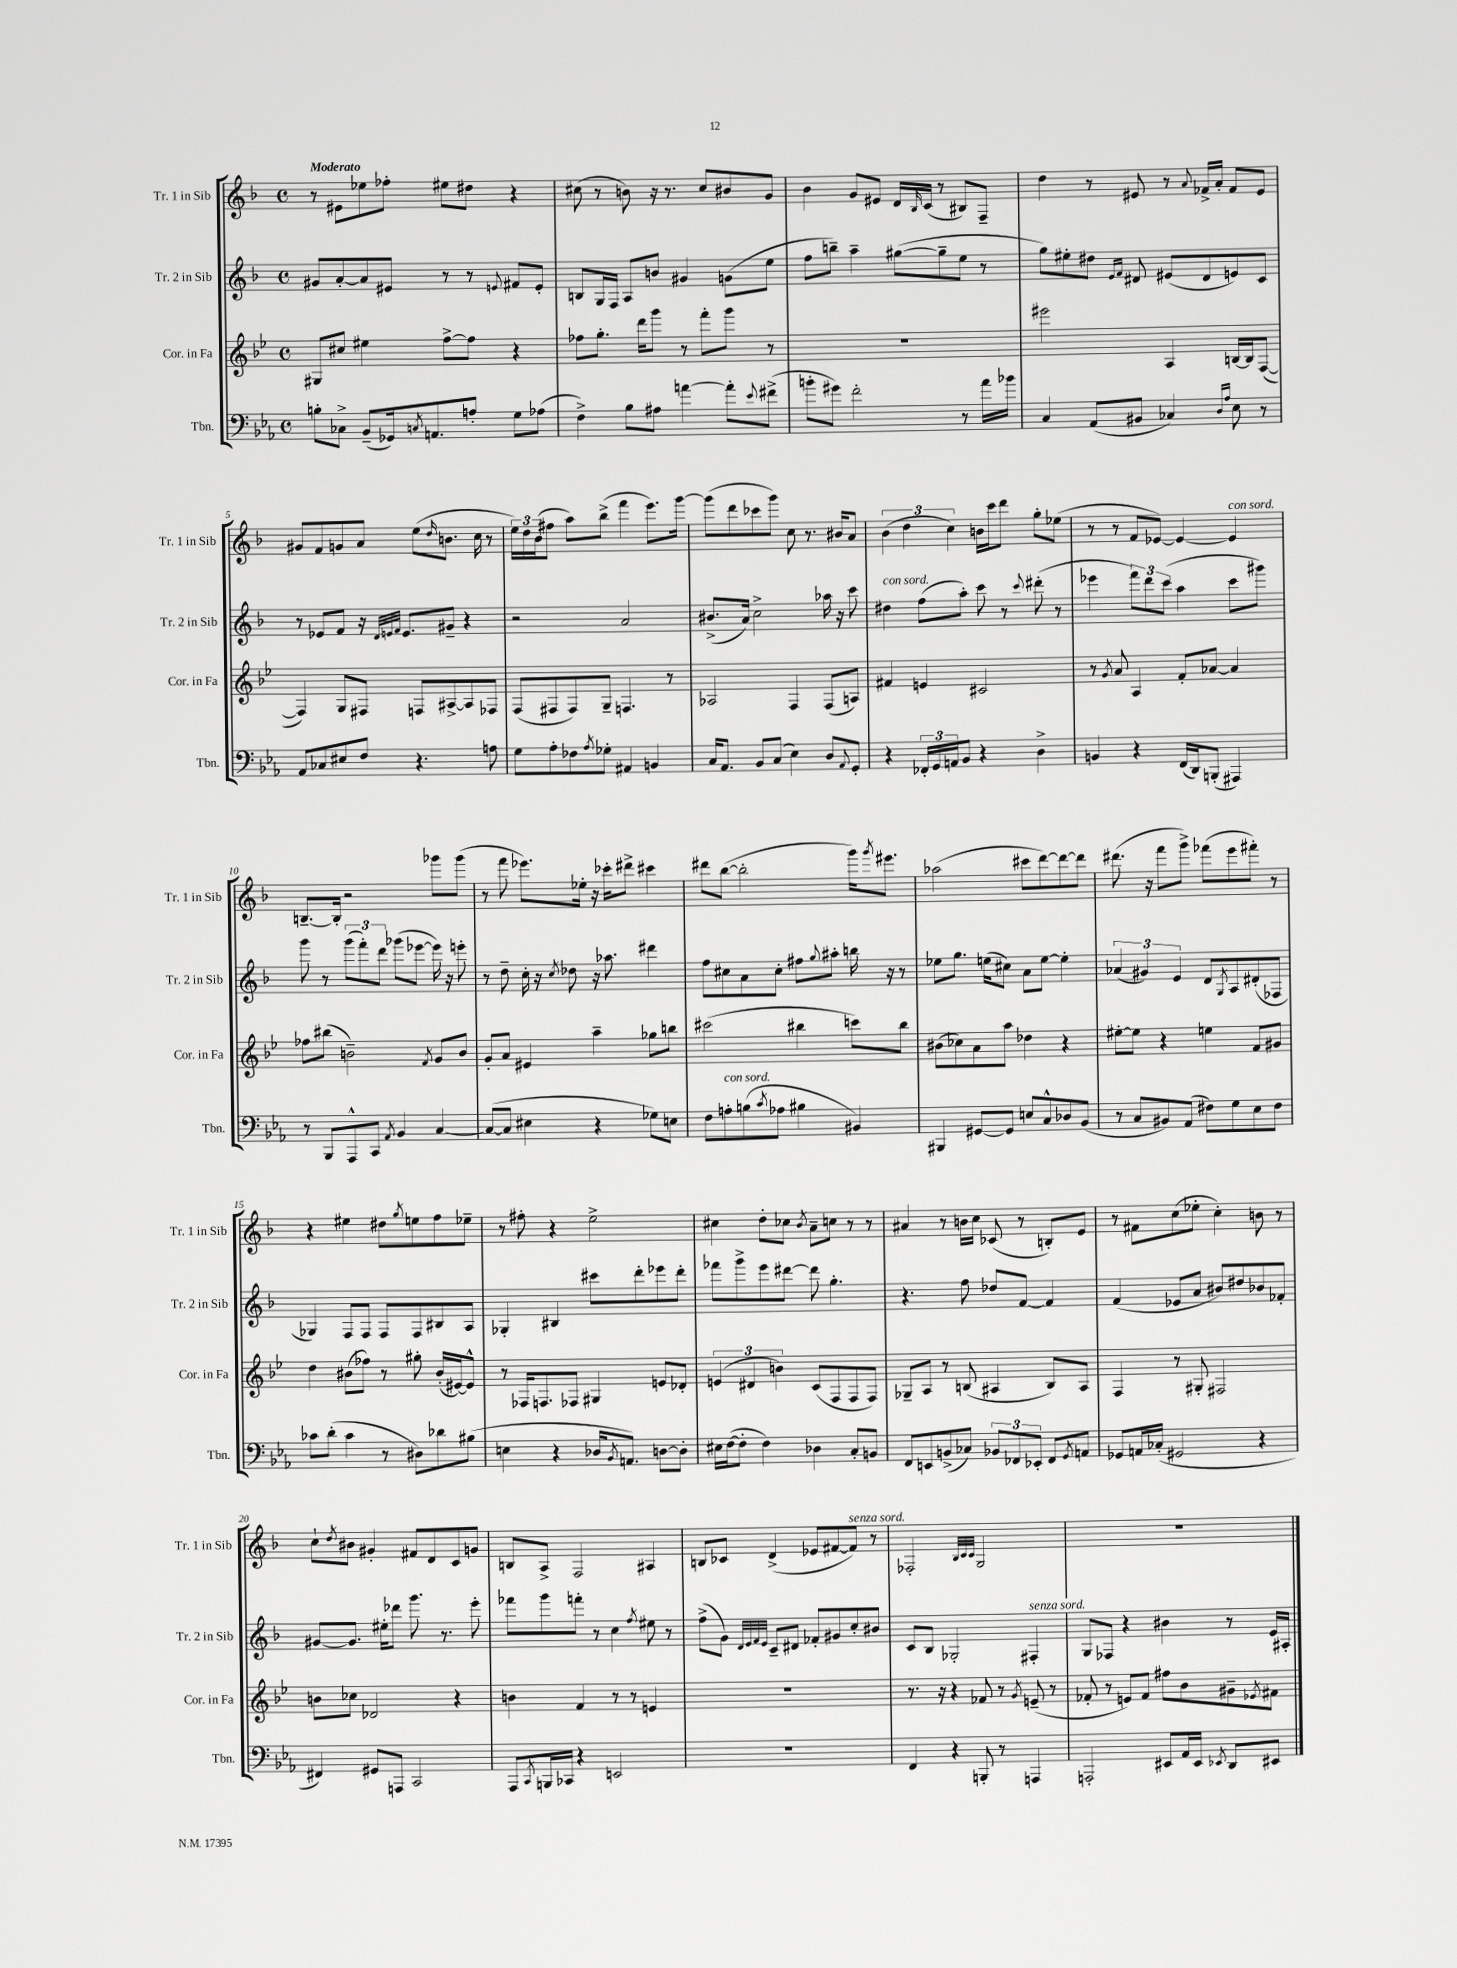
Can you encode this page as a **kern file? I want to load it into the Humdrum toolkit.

**kern	**kern	**kern	**kern
*staff4	*staff3	*staff2	*staff1
*clefF4	*clefG2	*clefG2	*clefG2
*k[b-e-a-]	*k[b-e-]	*k[b-]	*k[b-]
*M4/4	*M4/4	*M4/4	*M4/4
*met(c)	*met(c)	*met(c)	*met(c)
8B'	8G#	8g#	8r
8C-^	8cc#	[8a'	8e#
(8BB-~	4ee#	8a]	8ee-
16GG-)	.	8e#	8ff-'
8qC	.	.	.
8.AA	.	.	.
.	[8ff^	8r	8ee#
8A'	8ff]	8r	8dd#
.	.	8qqe	.
8G	4r	8f#	4r
(8A-	.	8e'	.
=	=	=	=
4F^)	8ff-	8B	(8cc#
.	8.gg'	16G	8r
.	.	16F	.
8B-	.	8A	8b)
.	16ddd	.	.
8A#	8ggg	8b	16r
.	.	.	8.r
[4a	8r	4g#	.
.	8fff'	.	8cc#
8a']	8ggg	(8g	8b#
8qqe-	.	.	.
(8f#^	8r	8ee	8g
=	=	=	=
8b'	1r	8ff	4b-
8g#)	.	8bb~)	.
2f'	.	4aa~	8g
.	.	.	8e#
.	.	([8gg#	16d
.	.	.	16qqB-
.	.	.	(16c
.	.	8gg#~]	8r
8r	.	8ee	8B#)
16a-	.	8r	8F~
16b-	.	.	.
=	=	=	=
4C	2eee#	8gg)	4dd
.	.	8ee#'	.
(8AA-	.	8dd#	8r
.	.	16qqe	.
.	.	16qqf	.
8BB#	.	8d#	8e#
4C-)	4A	(8e#	8r
.	.	.	8qqa
.	.	8d#	16f-^
.	.	.	16a'
16qqD	.	.	.
16qqA-	.	.	.
8E-	[16B	8e)	8f-
.	16B]	.	.
8r	([8F	8c	8e#
=	=	=	=
8AA-	4F])	8r	8g#
8C-	.	8e-	8f
8E#	8G	8f	8g
8F	8F#	16r	8a
.	.	32qqd	.
.	.	32qqe	.
.	.	32qqf	.
.	.	8.e	.
4.r	8F	.	(8ee
.	.	.	16qqdd
.	[8A#^	8g#~	8.b
.	8A#]	4r	.
.	.	.	16cc
8A	8F-	.	8r
=	=	=	=
8G	(8F	2r	24ee)
.	.	.	24dd
.	.	.	(24b-
8A-'	8F#	.	8ff#
8F-	8F#)	.	8aa)
8qA-	.	.	.
8G-'	8G~	.	(8bb-^
4AA#	4.F	2a	4fff
4BB	.	.	8.eee)
.	8r	.	.
.	.	.	[16ggg
=	=	=	=
16C	2A-	(8.b#^	(8ggg]
8.AA-	.	.	.
.	.	.	8ddd
.	.	16a)	.
8BB-	.	2cc^	8ccc-
(8C	.	.	8ggg)
4E-)	4F	.	8cc
.	.	.	8.r
8D	(8F	16aa-	.
.	.	16r	16b#
8qqAA-	.	.	.
8GG'	8A)	8ccc	8a
=	=	=	=
4r	4f#	4dd#	(6b-
.	.	.	6dd
24FF-'	4e	(8ff	.
24GG	.	.	.
24AA	.	.	6cc)
8BB-	.	8aa')	.
4r	2c#	8ccc	16b
.	.	.	16ccc
.	.	8r	8ddd
.	.	8qqccc	.
4D^	.	(8ddd#'	8gg'
.	.	8r	(8ee-
=	=	=	=
4BB	8r	4eee-	8r
.	8qg	.	.
.	8a	.	8r
4r	4A	12fff)	8f
.	.	12ddd	.
.	.	.	[8e-)
.	.	(12ccc	.
(16FF	8f'	4aa	4e-_
16DD)	.	.	.
(8BBB'	[8a-	.	.
4AAA#)	4a-]	8ccc	4e-]
.	.	8ggg#)	.
=	=	=	=
8r	8ff-	8ggg	[8.B~
8BBB-	(8bb#	8r	.
.	.	.	16B']
8AAA-^^	2b~)	(12ggg	2r
.	.	12fff')	.
8CC	.	.	.
.	.	12ddd	.
8qAA-	.	.	.
4BB-	.	(8ggg-	.
.	.	[8eee-	.
.	8qf	.	.
[4C	8g	16eee-])	8ggg-
.	.	16r	.
.	8b	8eee'	(8ggg-
=	=	=	=
(8C_	8g'	8r	8r
8C]	8a	8dd~	8fff
4E#	4e#	16cc'	8.eee-)
.	.	16r	.
.	.	8qcc	.
.	.	8dd-	.
.	.	.	16ee-'
4r	4aa~	16r	16r
.	.	8.aa-	16ccc-'
.	.	.	8ddd#^
8G-)	8gg-	4ddd#	4ccc#
8E	8bb	.	.
=	=	=	=
8F	(2ccc#	8ff	8ddd#
8A'	.	8cc#	([8bb-
(8B	.	8a	2bb-']
8qc	.	.	.
8A-	.	8cc#'	.
4B#	4bb#	8ff#	.
.	.	8qqgg	.
.	.	8aa#'	.
4BB#)	8ccc)	16bb	16ggg)
.	.	.	8qggg
.	.	16r	8.eee#
.	8bb#	8r	.
=	=	=	=
4BBB#	(8b#	8ee-	(2aa-
.	8cc-)	8.gg	.
[8GG#	8a	.	.
.	.	(16ee	.
8GG#]	8aa	8cc#)	.
8E	4dd-	8a	8ccc#
8C^^	.	[8ee	[8ddd)
8D-	4r	4ee']	8ddd_
(8BB-	.	.	8ddd]
=	=	=	=
8r	[8ee#'	(6a-	(8.ddd#
8C	8ee#]	.	.
.	.	6g#)	.
.	.	.	16r
8BB#)	4r	.	8fff
.	.	6e	.
(8AA-	.	.	8ggg^)
8F#)	4ee	8d	(8fff-
.	.	8qG	.
8G	.	8A	8eee
8E-	8f	(8d#'	8fff#')
8F#	8g#	8F-	8r
=	=	=	=
8c-	4dd	4G-)	4r
(8d'	.	.	.
4c-	(8b#	8F	4ee#
.	8ff-)	8F	.
8r	8r	8F	8dd#
.	.	.	8qgg
8D#)	8gg#'	8F	8ee
8d-	(16b#'	8B#	8ff
.	[16e#)	.	.
(8B#	8e#^^]	8A	8ee-~
=	=	=	=
4E	8r	4G-'	8r
.	16F-	.	8ff#'
.	8.F	.	.
4r	.	4B#	4r
.	8F-	.	.
16D-	4G#	8ccc#	2ee^
8qBB-	.	.	.
8.AA)	.	.	.
.	.	8ddd'	.
[8D	8e	8eee-	.
8D']	8d-'	8ddd'	.
=	=	=	=
16E#	(6e	8fff-	4cc#
([16F	.	.	.
8F']	.	8ggg^	.
.	6d#	.	.
4F)	.	8eee	8dd'
.	6b)	.	.
.	.	[8ddd#	8cc-
.	.	.	8qb-
4D-	(8c	8ddd#]	8a~
.	8F	4.gg'	8cc
8C'	8F	.	8r
8BB	8F)	.	8r
=	=	=	=
8FF	8G-~	4.r	4a#
8EE	8A	.	.
(8BB^	8r	.	8r
8C-)	(8B	8ff	16b
.	.	.	16cc
12BB-	4A#	8dd-	(8c-
12FF-	.	.	.
.	.	[8f	8r
12EE-'	.	.	.
8FF-	8B)	4f]	8B')
8qGG	.	.	.
8AA	8A#	.	8e
=	=	=	=
8GG-	4F	(4f	8r
16AA	.	.	8f#
(16C-'	.	.	.
2GG#	8r	8e-	(8cc
.	8G#'	8a	8ee-'
.	2F#	8b#)	4cc')
.	.	8dd#	.
4r	.	8b-	8b
.	.	8f-'	8r
=	=	=	=
4FF#)	8b	[8g#	8cc`
.	.	.	8qdd
.	8cc-	8.g#]	8b#
8GG#	2d-	.	4g#'
.	.	16ee#'	.
8AAA	.	8ddd-	.
2CC	.	8.ggg	8f#
.	.	.	8d
.	.	8.r	.
.	4r	.	8c
.	.	8eee'	8g
=	=	=	=
8AAA-	4b	8fff-	8B
8qCC	.	.	.
16BBB	.	8ggg	8A^
16CC-	.	.	.
4r	4f	8fff'	2F
.	.	8r	.
2EE	8r	4cc	.
.	8r	.	.
.	.	8qff	.
.	4e	8ee#	4A#
.	.	8r	.
=	=	=	=
1r	1r	(8ff^	8B
.	.	8g)	8c-
.	.	32qqd	.
.	.	32qqe	.
.	.	32qqf	.
.	.	32qqe	.
.	.	8c~	(4d^
.	.	8d#	.
.	.	8f-'	8e-
.	.	8g#	[8f#
.	.	8cc'	8f#])
.	.	8b#	8r
=	=	=	=
4FF	8.r	8c	2F-'
.	.	8B-	.
.	16r	.	.
4r	4r	2G-'	.
.	.	.	32qqB-
.	.	.	32qqc
.	.	.	32qqc
8BBB'	8f-	.	2G
8r	8r	.	.
.	8qg	.	.
4AAA	(8e~	4F#'	.
.	8r	.	.
=	=	=	=
2AAA'	8f-'	8G	1r
.	8r	8F-	.
.	8e)	4r	.
.	8f-	.	.
8EE#	8ff#	4b#	.
16AA-	8b-	.	.
16EE#	.	.	.
8qEE-	.	.	.
8DD	8g#~	8r	.
.	8qe-	.	.
8EE#	8f#	16e	.
.	.	16A#'	.
==	==	==	==
*-	*-	*-	*-
